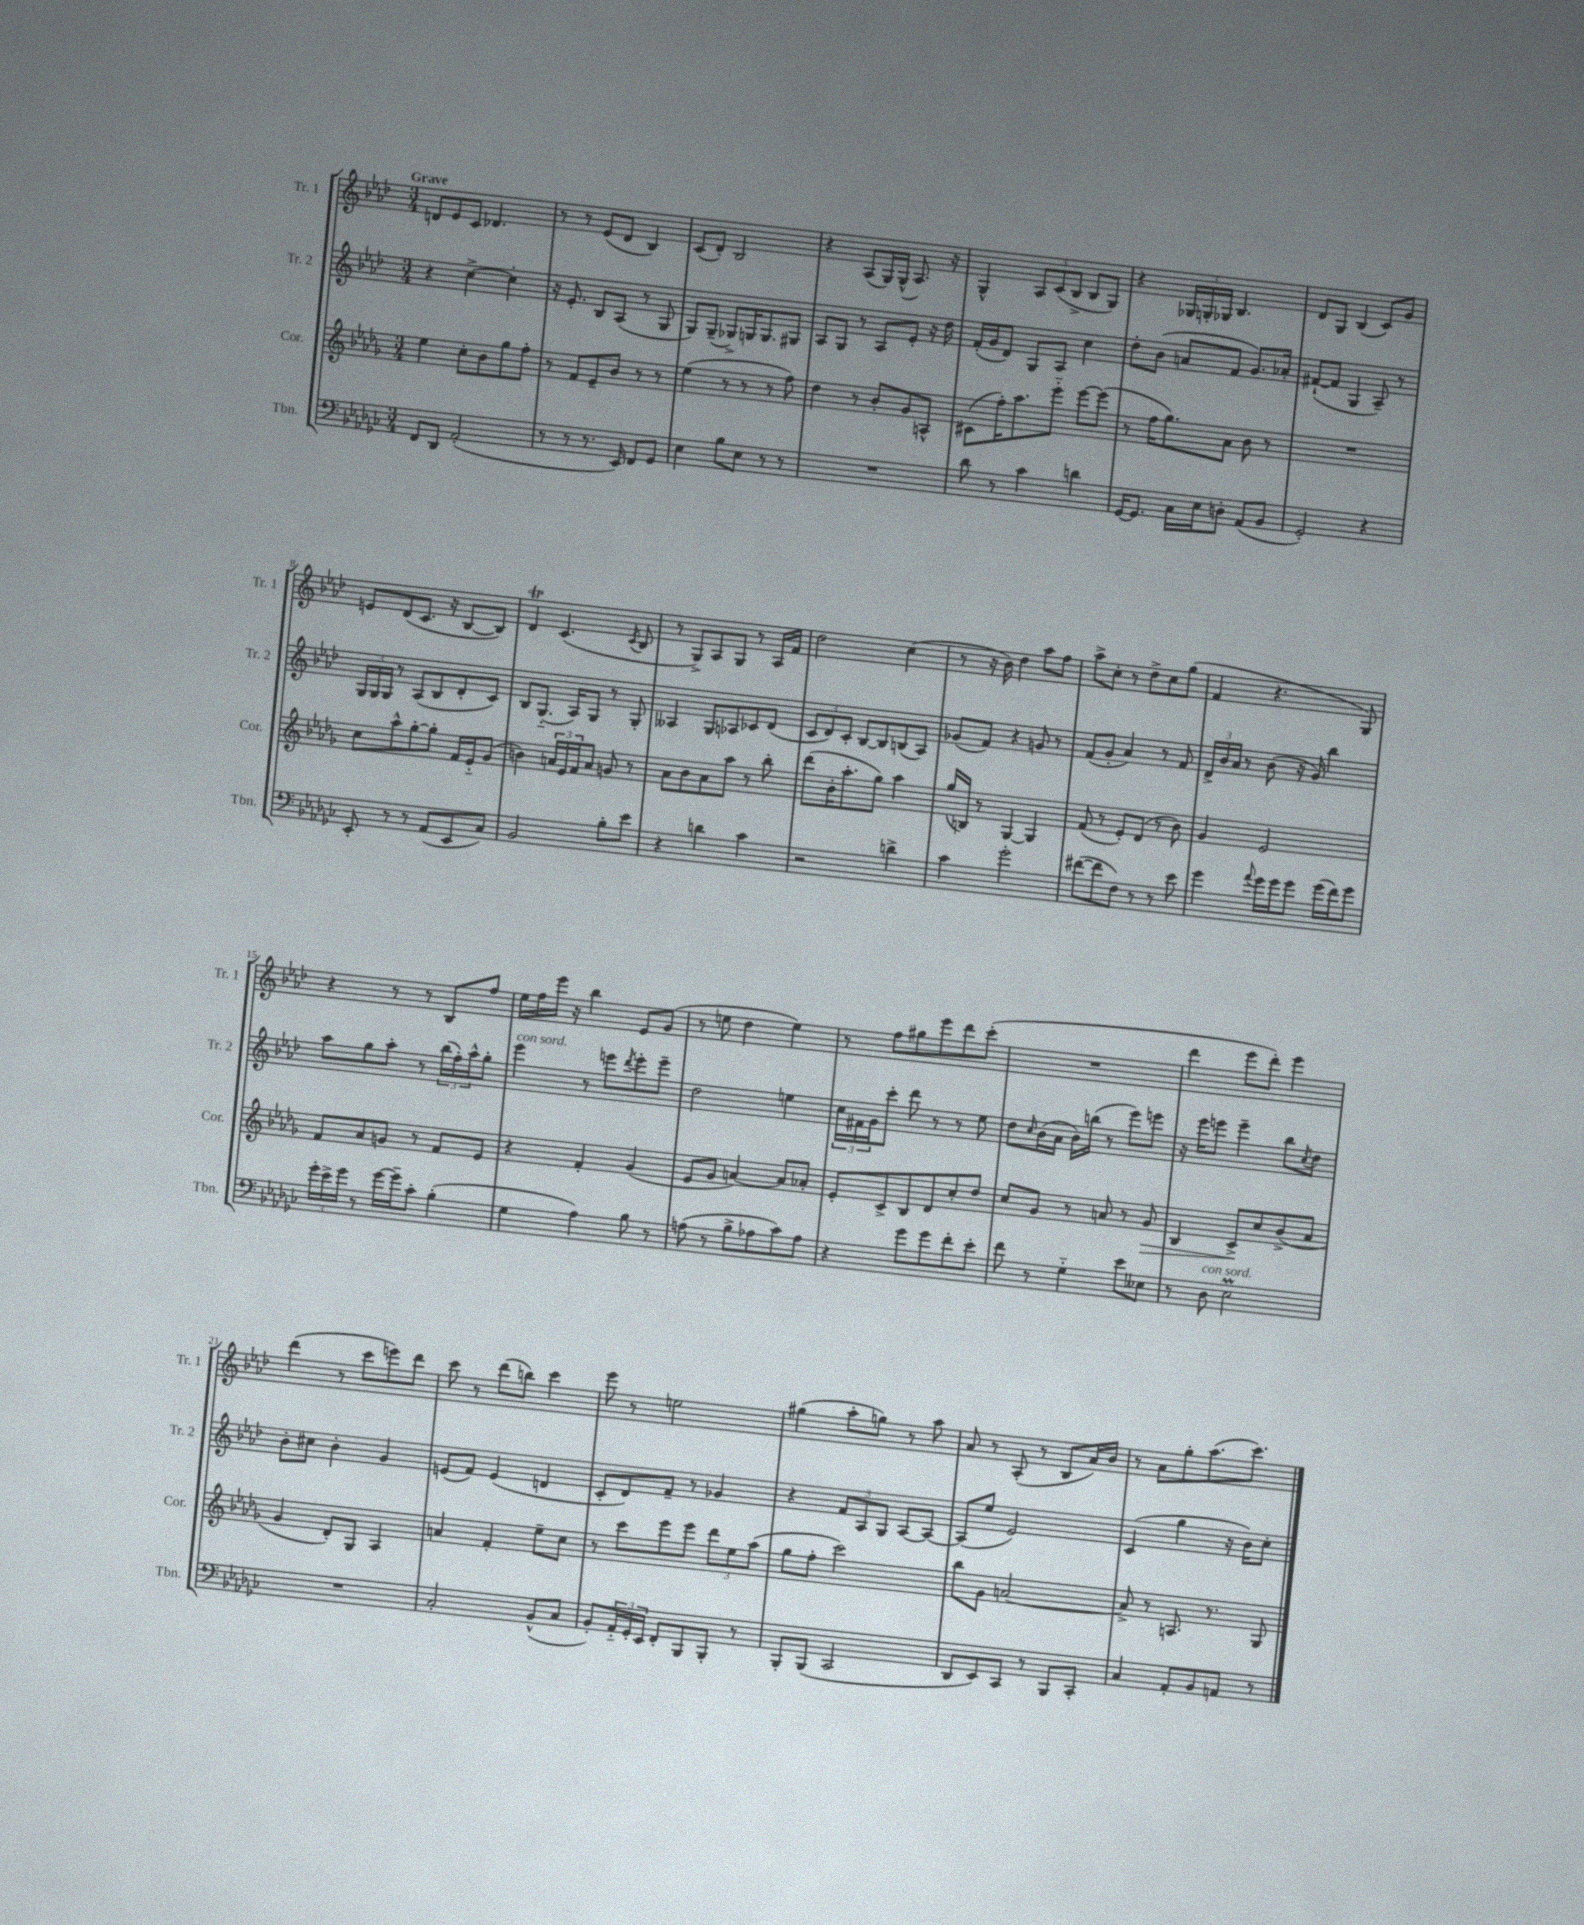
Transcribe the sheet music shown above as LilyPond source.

<<
\new StaffGroup <<
\new Staff = "s0" \with { instrumentName = "Tr. 1" shortInstrumentName = "Tr. 1" } {
    \clef treble \key aes \major \numericTimeSignature \time 3/4 \tempo "Grave"
    d'8 ees'8 c'8 des'4. |
    r8 r8 ees'8( des'8 bes4) |
    c'8( des'8-.) bes2 |
    r4 aes8( g16) g16-^( aes8.) r16 |
    g4-^ \tuplet 3/2 { aes8 c'8( bes8-> } bes8 g8) |
    r4 \tuplet 3/2 { ges16 g16-. ges16 } bes4. |
    des'8 g8 bes4( c'8) g'8 |
    e'8 des'8( c'8. r16 bes8~ bes8) |
    des'4\trill c'4.( \acciaccatura { c'8 } bes8 |
    r8 g8->) aes8 g8 r8 aes16 f'16 |
    des''2 c''4( |
    r8 r16 bes'16) des''4 aes''8 f''8 |
    aes''8-> c''8-. r8 des''8-> c''8 g''8( |
    f'4 r4. g8) |
    r4 r8 r8 bes8 f''8 |
    ees''16 f''16 ees'''16 r16 bes''4 ees'8 g'8( |
    r8 e''8 des''4 e''4) |
    r8 f''8 gis''8 ees'''8 des'''8 c'''8-.( |
    R2. |
    des'''4 ees'''8 des'''8-.) ees'''4 |
    des'''4( r8 c'''8 e'''8) des'''8 |
    c'''8 r8 des'''8( b''8) c'''4 |
    ees'''8 r8 e''2 |
    gis''4( aes''8-. g''8) r8 aes''8 |
    aes'8 r8 aes8-.( r8 bes8 aes'16) bes'16 |
    r8 aes'8 g''8-. aes''8.( c'''8.) \bar "|." |
}
\new Staff = "s1" \with { instrumentName = "Tr. 2" shortInstrumentName = "Tr. 2" } {
    \clef treble \key aes \major \numericTimeSignature \time 3/4
    r4 c''4~-> c''4-. |
    r16 ees'8.-. bes8 aes8( r8 g8 |
    g8) g8--( ges8->) g16 g8. gis8 |
    aes8 g8 r8 aes8 ees'8-. r16 des''16 |
    f'16-.( g'16 des'8) g8 aes8 c''4 |
    des''8-. bes'8( a'8 f'8 g'8.) aes'16-. |
    fis'8~-!( fis'8 g4 aes8--) r8 |
    \tuplet 3/2 { g16 g16 g16 } r8 aes8( bes8 des'8-. c'8) |
    bes8 g8.-_( aes16) g8 r8 g8-. |
    aeses4 g8 aes8 ces'8 des'8( |
    \tuplet 3/2 { c'8 des'8) c'8-. } bes8~ bes8 b8( aes8) |
    ges'8( f'8) r4 g'8 r8 |
    f'8( g'8-. aes'4) r8 f'8 |
    \tuplet 3/2 { des'16-> bes'16 aes'16 } r8 bes'8( r16 g'16) bes''4 |
    aes''8 g''8 aes''8-. r8 \tuplet 3/2 { bes''16( f''16-.) aes''16-^ } g''8-. |
    ees'''4^\markup { \italic "con sord." } r8 e'''8 \acciaccatura { des'''8 } e'''8-. e'''8-- |
    des''2 e''4 |
    \tuplet 3/2 { c''16 fis'16 g'16 } c'''8-. des'''8 r8 r8 ees''8 |
    des''8 \grace { c''16 } bes'16( aes'16 bes'16) b''16( r8 ees'''8) e'''8 |
    r16 ees'''16 e'''8 e'''4-- bes''8 \acciaccatura { c''8 } des''8 |
    bes'8-. cis''8 bes'4-. g'4 |
    e'8( f'8) e'4( d'4 |
    c'8-. des'8) f'8-- r8 ges'4 |
    r4 \tuplet 3/2 { f'8 aes8 g8 } aes8~ aes8~ |
    aes8( ees''8 ees'2) |
    c'4( g''4 r16 bes'16) c''8-. \bar "|." |
}
\new Staff = "s2" \with { instrumentName = "Cor." shortInstrumentName = "Cor." } {
    \clef treble \key des \major \numericTimeSignature \time 3/4
    ees''4 c''8-. bes'8 ges''8 f''8-. |
    r8 f'8 ees'8-- bes'8 r8 r8 |
    ees''4( r8 r8 r8 f''8) |
    des''4 r8 bes'8-. ges'8 a8-^ |
    cis'8( f''16-.) aes''8. ees'''8-_ ees'''8~ ees'''8( |
    r8 f''16 ges''8.) aes'8 bes'8 r8 |
    R2. |
    c''8 aes''8-^ ges''8~-. ges''8-. f'16 ees'16-_ ges'8( |
    b'4) \tuplet 3/2 { a'16 ees'16 f'16 } a'8 g'8 r8 |
    aes'8 bes'8 aes'8 aes''8 r8 bes''8-. |
    des'''8( bes'16-. aes''8.-. ges''8) aes''4 |
    ges''16( b16) r8 ges4~ ges4 |
    f'8( r8 ees'8-.) des'8( r8 bes'8) |
    ges'4 ees'2 |
    f'8 aes'8 g'8 r8 f'8 ees'8 |
    r4 f'4-. ges'4( |
    ees'8 ges'8 a'4~) a'8 aes'8-. |
    ees'8-. c'8-> bes8 des'8 c''8-. des''8 |
    c''8 ges'8 r8 a'8 r8 ges'8\> |
    bes4 c'8->\! c''8 bes'8->( aes'8 |
    ges'4 des'8-.) ges8 aes4 |
    a'4 f'4-. ees''8-- c''8 |
    r8 c'''8 ees'''8 ees'''8 \tuplet 3/2 { des'''8 ees''8 aes''8( } |
    ges''8 f''8-. c'''2) |
    bes''8 ges'8 a'2~ |
    a'8-> r8 a8. r8. ges8 \bar "|." |
}
\new Staff = "s3" \with { instrumentName = "Tbn." shortInstrumentName = "Tbn." } {
    \clef bass \key ges \major \numericTimeSignature \time 3/4
    f,8 des,8 aes,2-.( |
    r8 r8 r8. ees,16) f,8 ges,8 |
    ees4 bes8 ees8 r8 r8 |
    R2. |
    des'8 r8 ces'4 d'4 |
    ges,16~ ges,8. ces16 ees16 d8-. aes,8( bes,8 |
    ges,2-.) r4 |
    ees,8-. r8 r8 aes,8( ees,8 ces8) |
    bes,2 bes8-. ees'8 |
    r4 d'4 ces'4 |
    r2 d'4-> |
    ces'4 ges'2-. |
    fis'8~( fis'8 f8) r8 r8 ees'8 |
    ges'4 \appoggiatura { aes'8 } ges'16 ges'16 ges'8 ges'16( f'16) ges'8 |
    \tuplet 3/2 { ges'16-. ees'16-> ges'16 } r8 ges'16~ ges'16-- ces'8-. bes4-.( |
    ges4 aes4) bes8 r8 |
    a8( r8 bes8-> aes8 ces'8) aes8 |
    r4 ges'8 ges'8 f'8-. ees'8-. |
    f'8 r8 ges4-_ ees'8 eeses8 |
    r8 des8^\markup { \italic "con sord." } ees2\prall |
    R2. |
    ces2-. bes,8-^( ces8 |
    bes,8-.) \tuplet 3/2 { aes,16-_ ges,16-. ees,16 } f,8-. bes,,8 bes,,8-. r8 |
    bes,,8-. bes,,8( ces,2 |
    des,8 ees,8) ces,8 r8 bes,,8 ces,8-. |
    ces4 aes,8-. bes,8 a,8 r8 \bar "|." |
}
>>
>>
